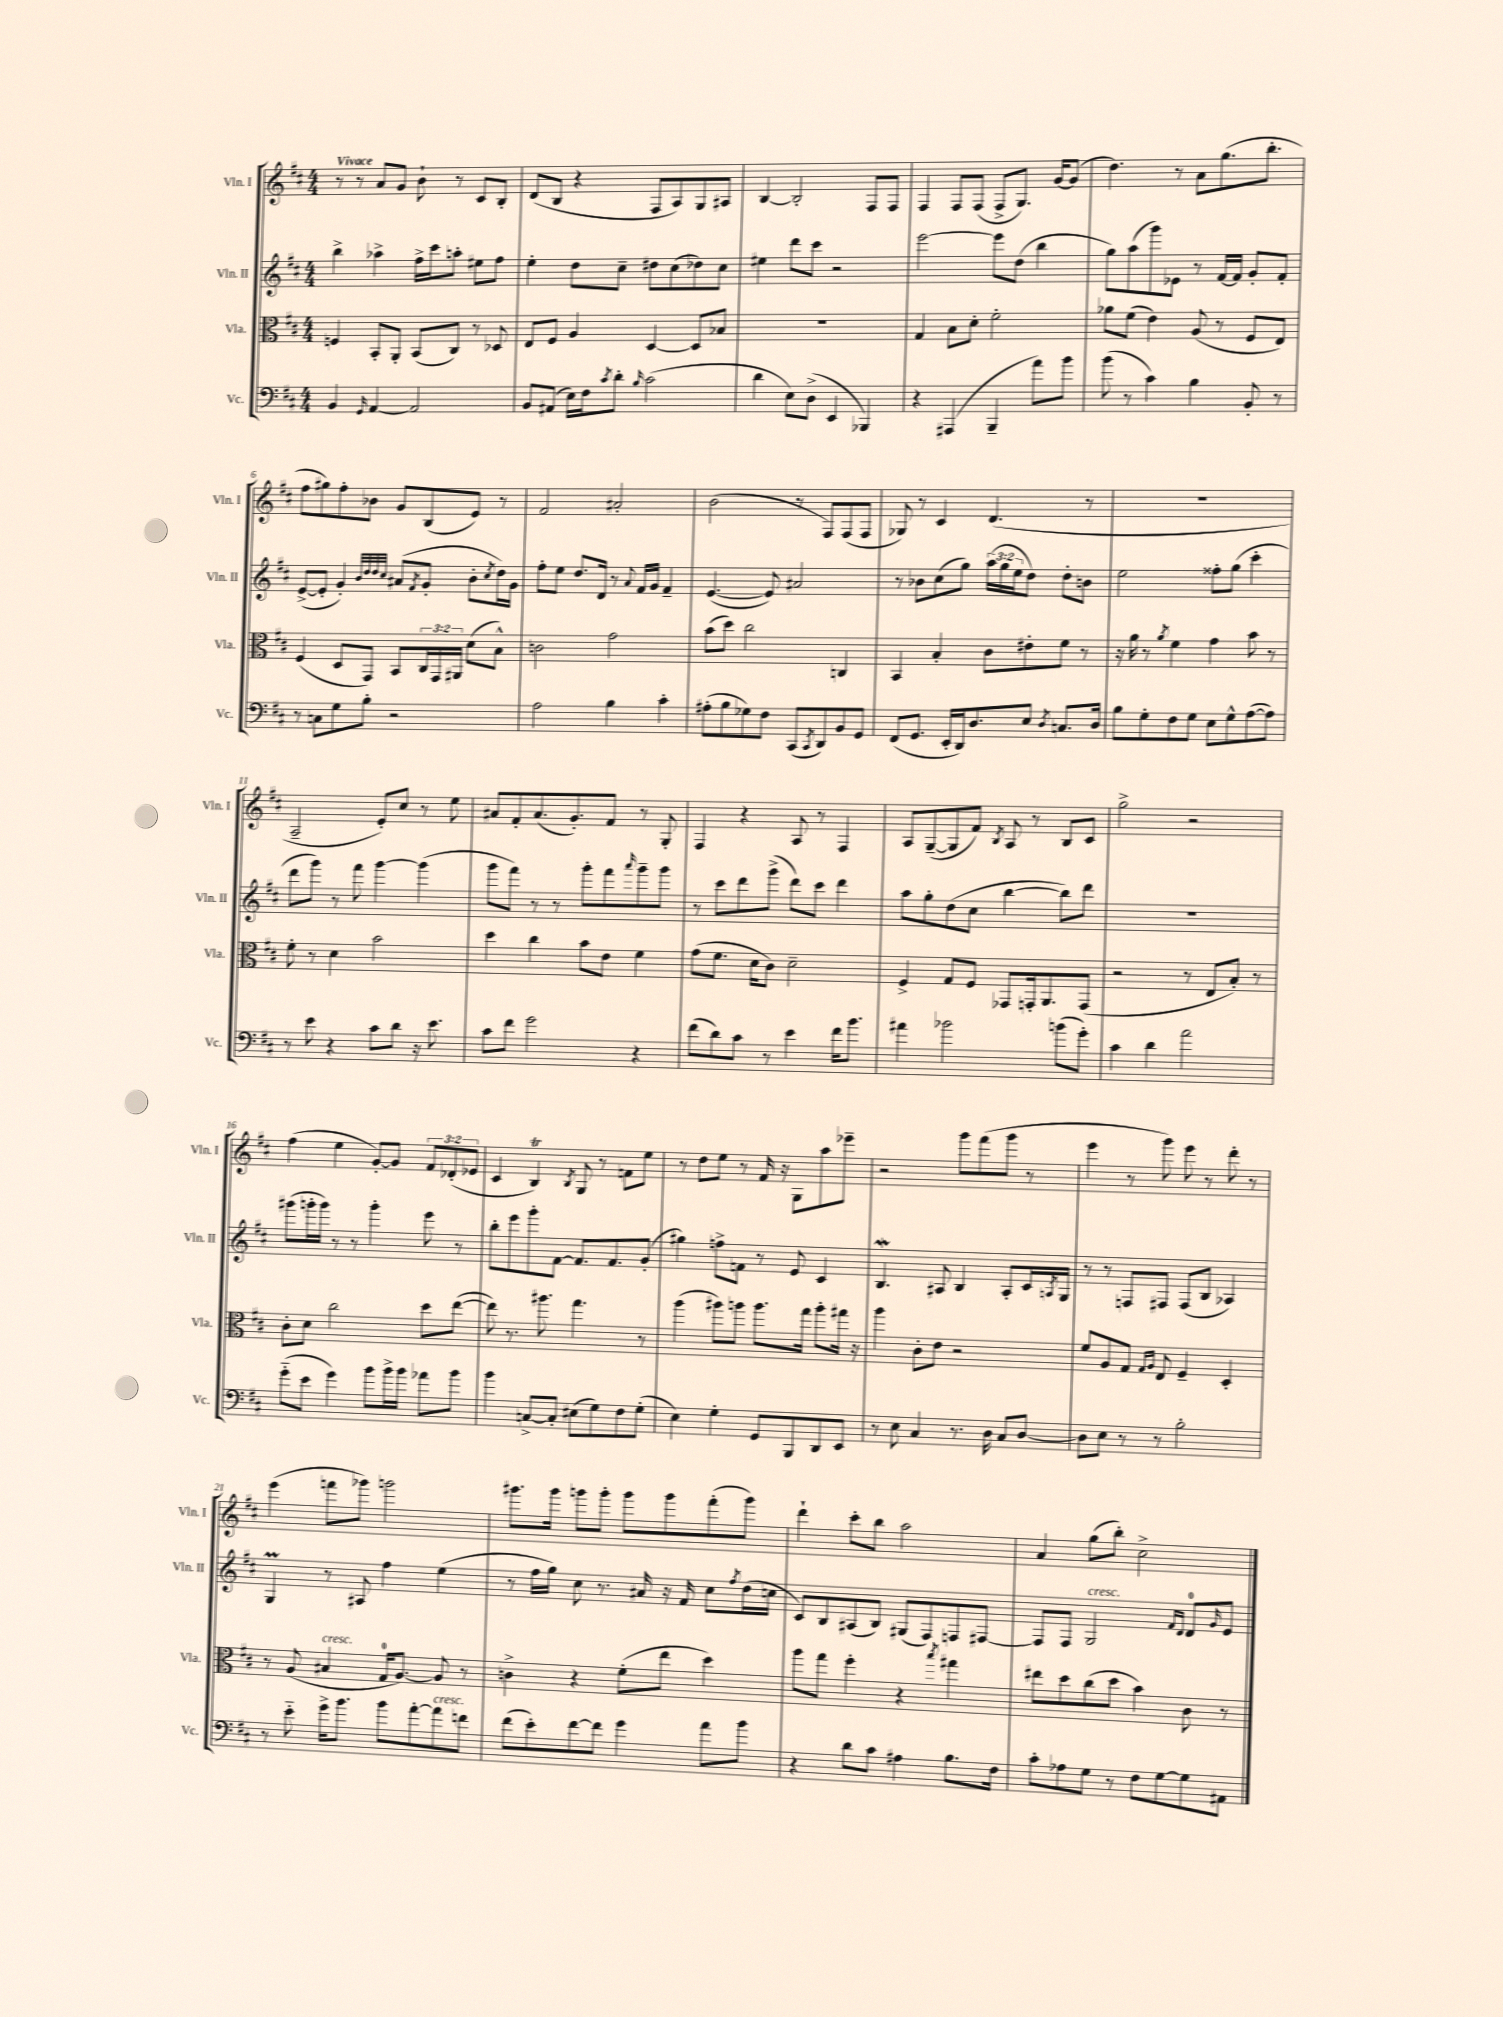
<<
\new StaffGroup <<
\new Staff = "s0" \with { instrumentName = "Vln. I" shortInstrumentName = "Vln. I" } {
    \clef treble \key d \major \numericTimeSignature \time 4/4 \override Staff.TupletNumber.text = #tuplet-number::calc-fraction-text \tempo "Vivace"
    r8 r8 a'8 g'8 b'8-! r8 cis'8 b8-. |
    d'8( b8 r4 fis8 a8) g8 ais8 |
    b4~ b2-. fis8 fis8 |
    fis4 fis8 fis8( fis8-> g8.) g'16~ g'8( |
    d''4.) r8 a'8 g''8.( b''8.-. |
    fis''8 gis''8) fis''8-. bes'8 g'8 b8( e'8) r8 |
    fis'2 ais'2-. |
    b'2( r8 fis8) fis8( fis8 |
    ges8) r8 cis'4 d'4.( r8 |
    R1 |
    a2-- e'8-.) cis''8 r8 e''8 |
    ais'8 fis'8-. ais'8.( g'8.-.) fis'8 r8 g8-. |
    fis4 r4 a8 r8 fis4 |
    a8 g8~--( g8 fis'8) \acciaccatura { b8 } a8 r8 b8 cis'8 |
    g''2-> r2 |
    fis''4( e''4 g'8~-.) g'8 \tuplet 3/2 { fis'8 des'8-.( ees'8 } |
    cis'4 b4\trill) \acciaccatura { b8 } g8 r8 f'8 e''8 |
    r8 d''8 e''8 r8 fis'16 r16 g8 a''8 ees'''8-- |
    r2 g'''8 fis'''8( g'''8 r8 |
    e'''4 r8 g'''8) e'''8 r8 d'''8-. r8 |
    e'''4( f'''8 ges'''8) g'''2 |
    gis'''8. gis'''16 g'''8 g'''8-. g'''8 g'''8 fis'''8-.( g'''8) |
    d'''4-! cis'''8-. b''8 a''2 |
    a'4 g''8( b''8-.) cis''2-> \bar "|." |
}
\new Staff = "s1" \with { instrumentName = "Vln. II" shortInstrumentName = "Vln. II" } {
    \clef treble \key d \major \numericTimeSignature \time 4/4 \override Staff.TupletNumber.text = #tuplet-number::calc-fraction-text
    b''4-> aes''4-> fis''16-> cis'''16 a''8-. eis''8 fis''8 |
    e''4-. d''8 cis''8-- dis''8 cis''8( des''8) cis''8 |
    eis''4 d'''8 cis'''8 r2 |
    e'''2~ e'''8 d''8( b''4 |
    g''8) a''8( g'''8) ees'8 r8 fis'16~ fis'16 g'8-. fis'8-. |
    e'8~->( e'8-. g'4-.) \grace { b'32 d''32 d''32 cis''32 } ais'8( \acciaccatura { fis'8 } g'8-. b'8-. \acciaccatura { cis''8 } d''16) g'16 |
    fis''8-. e''8 d''8. d'16 r8 \appoggiatura { a'8 } fis'16 g'16 fis'4-- |
    e'4.~( e'8) ais'2 |
    r8 bes'8 cis''8( g''8) \tuplet 3/2 { a''16( g''16 e''16 } d''8) d''8-. b'8 |
    e''2 fisis''8-. g''8( cis'''4-. |
    d'''8 g'''8) r8 fis'''8 g'''4~ g'''4( |
    g'''8 fis'''8) r8 r8 g'''8-. fis'''8 \grace { a'''16 } g'''8-- g'''8 |
    r8 cis'''8 d'''8 g'''8->( d'''8) cis'''8 d'''4 |
    a''8 g''8-. d''8( cis''8 b''4~ b''8) d'''8 |
    R1 |
    gis'''8( g'''16-. g'''16) r8 r8 g'''4-. e'''8 r8 |
    b''8-. e'''8 g'''8-. fis'8~ fis'8. fis'8. g'8-.( |
    gis''4) f''8-> f'8 r8 e'8 cis'4 |
    b4.\mordent ais8 b4 ais8-. cis'16 \acciaccatura { a8 } g16 |
    r8 r8 f8 fis8 fis8( b8 aes4) |
    g4\prall r8 ais8 fis''4 e''4( |
    r8 fis''16 g''16) cis''8 r8. ais'16 r16 fis'16 cis''8 \acciaccatura { fis''8 } d''16( c''16 |
    cis'8) b8 ais8( b8) gis8( fis8) f8 fis8~ |
    fis8 fis8 g2^\markup { \italic "cresc." } \grace { fis'16 d'16 } d'8-0 \grace { g'16 } e'8 \bar "|." |
}
\new Staff = "s2" \with { instrumentName = "Vla." shortInstrumentName = "Vla." } {
    \clef alto \key d \major \numericTimeSignature \time 4/4 \override Staff.TupletNumber.text = #tuplet-number::calc-fraction-text
    f4 b,8-. a,8-. b,8( cis8) r8 des8 |
    e8 fis8 a4 d4~ d8 bes8 |
    R1 |
    g4 b8 d'8-. fis'2-. |
    aes'8 fis'8( e'4) a8( r8 fis8 e8) |
    fis4( d8 g,8) b,8 \tuplet 3/2 { cis16 g,16 ais,16 } d'8( b8-^) |
    c'2 g'2 |
    b'8( d''8) cis''2 c4 |
    b,4 b4-. cis'8 eis'8-. fis'8 r8 |
    r16 a'16 r8 \acciaccatura { a'8 } fis'4 g'4 b'8 r8 |
    fis'8-. r8 d'4 b'2 |
    d''4 cis''4 b'8 e'8 fis'4 |
    g'8( fis'8. d'16 cis'8) d'2-- |
    fis4-> g8 fis8 ges,8 g,16-. a,8. g,8( |
    r2 r8 e8 b8-.) r8 |
    cis'8-. d'8 cis''2 d''8 e''8~( |
    e''8) r8. ais''8. g''4. r8 |
    a''4( ais''8) a''8 a''8. g''16 a''8-. gis''16 r16 |
    a''4 cis'8-. e'8 r2 |
    fis'8 a8 g8 \grace { g16 a16 } e8 fis4-- d4-. |
    r8 a8( bis4^\markup { \italic "cresc." } g16-0 a8.~) a8 r8 |
    c'4-> r4 fis'8-.( e''8 d''4) |
    a''8 g''8 fis''4-. r4 \acciaccatura { b''8 } gis''4 |
    eis''8 d''8 cis''8( d''8 b'4) cis'8 r8 \bar "|." |
}
\new Staff = "s3" \with { instrumentName = "Vc." shortInstrumentName = "Vc." } {
    \clef bass \key d \major \numericTimeSignature \time 4/4
    b,4 \grace { g,16 } a,4~ a,2 |
    b,8 ais,8( e16) fis16 \acciaccatura { cis'8 } d'8-. \grace { b16 } cis'2( |
    d'4 e8) d8->( e,4 bes,,4) |
    r4 ais,,4( b,,4-- a'8) b'8 |
    b'8( r8 cis'4) b4 b,8-. r8 |
    r8 c8 g8 b8-. r2 |
    a2 b4 cis'4-. |
    ais8-.( b8 ges8) fis8 cis,8( \acciaccatura { cis,8 } d,8) b,8 g,8 |
    fis,8( g,8. e,16-. d,16) d8. e8 \acciaccatura { d8 } c8. d16 |
    b8 g8-. fis8 g8 e8 g8-^ a8~( a8) |
    r8 e'8 r4 cis'8 d'8 r16 e'8. |
    cis'8 fis'8 g'2 r4 |
    fis'8( d'8) cis'8 r8 e'4 fis'16 b'8. |
    ais'4 bes'2 b'8( g'8-.) |
    cis'4 d'4 a'2 |
    g'8-_( e'8 g'4) b'8 b'16-> b'16 aes'8 b'8 |
    b'4 c8~-> c8-. eis8( g8) fis8 g8-.( |
    e4) g4-. g,8 b,,8 d,8 e,8 |
    r8 e8 cis4 r8. d16 cis8 d8~ |
    d8 e8 r8 r8 b2-. |
    r8 e'8-_ g'16-> b'8. b'8 a'8~-. a'8^\markup { \italic "cresc." } f'8 |
    fis'8( e'8-.) fis'8~ fis'8 g'4 a'8 b'8 |
    r4 d'8 cis'8 ais4 b8. fis16 |
    cis'8-. aes8 g8 r8 fis8 g8~ g8 ais,8 \bar "|." |
}
>>
>>
